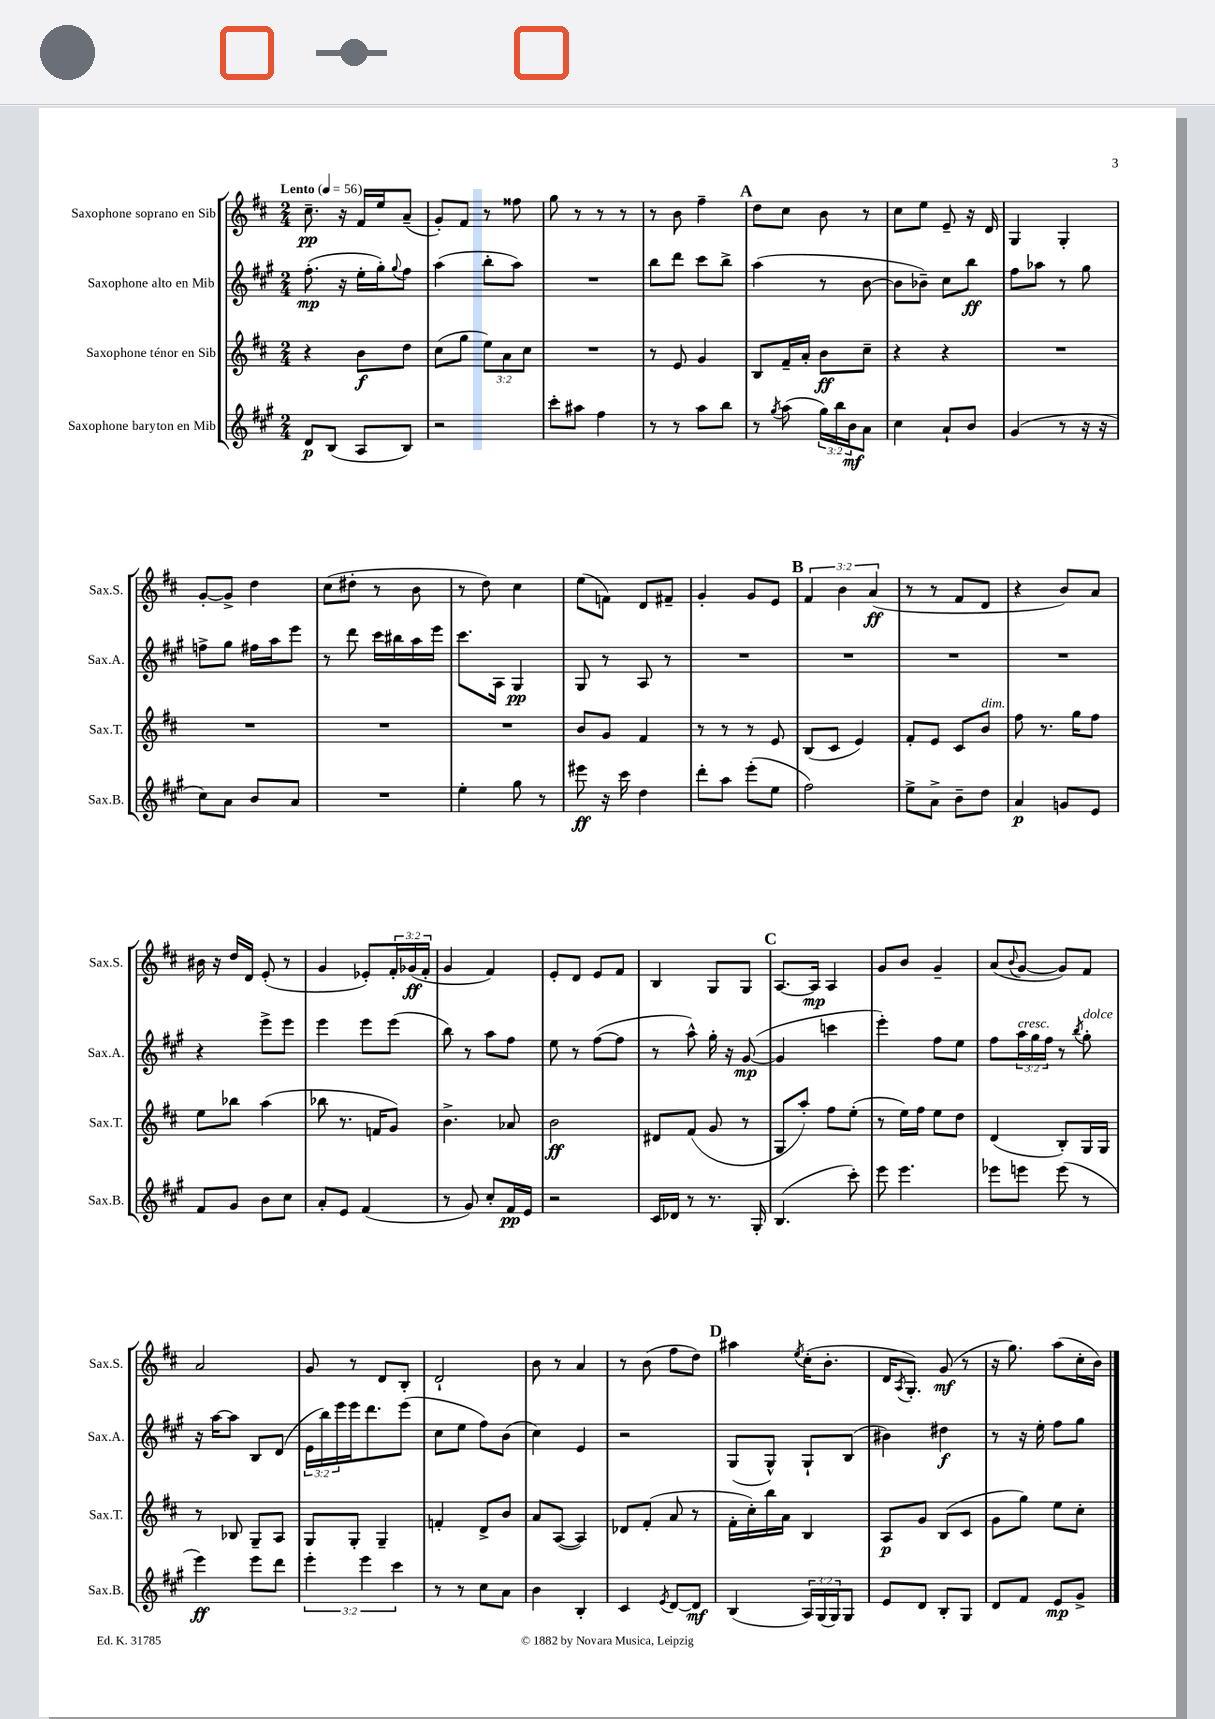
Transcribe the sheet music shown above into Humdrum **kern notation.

**kern	**dynam	**kern	**dynam	**kern	**dynam	**kern	**dynam
*part4	*part4	*part3	*part3	*part2	*part2	*part1	*part1
*staff4	*staff4	*staff3	*staff3	*staff2	*staff2	*staff1	*staff1
*I"Saxophone baryton en Mib	*	*I"Saxophone ténor en Sib	*	*I"Saxophone alto en Mib	*	*I"Saxophone soprano en Sib	*
*I'Sax.B.	*	*I'Sax.T.	*	*I'Sax.A.	*	*I'Sax.S.	*
*clefG2	*	*clefG2	*	*clefG2	*	*clefG2	*
*k[f#c#g#]	*	*k[f#c#]	*	*k[f#c#g#]	*	*k[f#c#]	*
*M2/4	*	*M2/4	*	*M2/4	*	*M2/4	*
*MM56	*	*MM56	*	*MM56	*	*MM56	*
=1	=1	=1	=1	=1	=1	=1	=1
!	!	!	!	!	!	!LO:TX:a:B:t=Lento	!
8d/L	p	4r	.	(8.ff#'\	mp	8.cc#~\	pp
(8B/J	.	.	.	.	.	.	.
.	.	.	.	16r	.	16r	.
8A/L	.	8b\L	f	16ee'\LL	.	16f#/LL	.
.	.	.	.	16gg#'\J)	.	16ee/J	.
.	.	.	.	8qqgg#/	.	.	.
8B/J)	.	8dd\J	.	8ff#\J	.	(8a~/J	.
=2	=2	=2	=2	=2	=2	=2	=2
2r	.	(8cc#\L	.	(4aa\	.	8g'/L)	.
.	.	8gg\J	.	.	.	8f#/J	.
.	.	12ee\L)	.	8bb'\L	.	8r	.
.	.	12a\	.	.	.	.	.
.	.	.	.	8aa\J)	.	8ff##X\	.
.	.	12cc#\J	.	.	.	.	.
=3	=3	=3	=3	=3	=3	=3	=3
8ccc#'\L	.	2r	.	2r	.	8gg\	.
8aa#X\J	.	.	.	.	.	8r	.
4ff#\	.	.	.	.	.	8r	.
.	.	.	.	.	.	8r	.
=4	=4	=4	=4	=4	=4	=4	=4
8r	.	8r	.	8bb\L	.	8r	.
8r	.	8e/	.	8ddd\J	.	8b\	.
8aa\L	.	4g/	.	8ccc#\L	.	4ff#~\	.
8bb\J	.	.	.	8bb^\J	.	.	.
!!LO:REH:place=s1:t=A
=5	=5	=5	=5	=5	=5	=5	=5
8r	.	8B/L	.	(4aa\	.	8dd\L	.
8qgg#/	.	.	.	.	.	.	.
(8aa\	.	16f#~/L	.	.	.	8cc#\J	.
.	.	16a'/JJ	.	.	.	.	.
24gg#\LL)	.	8b\L	ff	8r	.	8b\	.
24bb\	.	.	.	.	.	.	.
24b\J	mf	.	.	.	.	.	.
8a\J	.	8cc#~\J	.	[8b\	.	8r	.
=6	=6	=6	=6	=6	=6	=6	=6
4cc#\	.	4r	.	8b\L]	.	8cc#\L	.
.	.	.	.	8b-X~\J)	.	8ee\J	.
8a`/L	.	4r	.	8cc#\L	.	8e~/	.
8b/J	.	.	.	8bb\J	ff	16r	.
.	.	.	.	.	.	16d/	.
=7	=7	=7	=7	=7	=7	=7	=7
(4g#/	.	2r	.	8ff#\L	.	4G/	.
.	.	.	.	8aa-X\J	.	.	.
8r	.	.	.	8r	.	4G'/	.
16r	.	.	.	8gg#\	.	.	.
16r	.	.	.	.	.	.	.
!!LO:LB:g=z
=8	=8	=8	=8	=8	=8	=8	=8
8cc#\L)	.	2r	.	8ffn^\L	.	[8g'/L	.
8a\J	.	.	.	8gg#\J	.	8g^/J]	.
8b/L	.	.	.	16ff#X\LL	.	4dd\	.
.	.	.	.	16aa\J	.	.	.
8a/J	.	.	.	8eee\J	.	.	.
=9	=9	=9	=9	=9	=9	=9	=9
2r	.	2r	.	8r	.	(8cc#\L	.
.	.	.	.	8ddd\	.	8dd#X'\J	.
.	.	.	.	16ccc#\LL	.	8r	.
.	.	.	.	16bb#X\	.	.	.
.	.	.	.	16aa\	.	8b\	.
.	.	.	.	16eee\JJ	.	.	.
=10	=10	=10	=10	=10	=10	=10	=10
4ee'\	.	2r	.	8.ccc#\L	.	8r	.
.	.	.	.	.	.	8dd\)	.
.	.	.	.	16A\Jk	.	.	.
8gg#\	.	.	.	4G#/	pp	4cc#\	.
8r	.	.	.	.	.	.	.
=11	=11	=11	=11	=11	=11	=11	=11
8eee#X\	ff	8b/L	.	8G#/	.	(8ee\L	.
16r	.	8g/J	.	8r	.	8fn\J)	.
16ccc#\	.	.	.	.	.	.	.
4dd\	.	4f#/	.	8A/	.	8d/L	.
.	.	.	.	8r	.	8f#X~/J	.
=12	=12	=12	=12	=12	=12	=12	=12
8ddd'\L	.	8r	.	2r	.	4g'/	.
8aa\J	.	8r	.	.	.	.	.
(8eee'\L	.	8r	.	.	.	8g/L	.
8ee\J	.	8e/	.	.	.	8e/J	.
!!LO:REH:place=s1:t=B
=13	=13	=13	=13	=13	=13	=13	=13
2ff#\)	.	(8B/L	.	2r	.	6f#/	.
.	.	8c#/J	.	.	.	.	.
.	.	.	.	.	.	6b\	.
.	.	4e/)	.	.	.	.	.
.	.	.	.	.	.	(6a/	ff
=14	=14	=14	=14	=14	=14	=14	=14
8ee^\L	.	8f#'/L	.	2r	.	8r	.
8a^\J	.	8e/J	.	.	.	8r	.
8b~\L	.	8c#/L	.	.	.	8f#/L	.
!	!	!LO:TX:a:i:t=dim.	!	!	!	!	!
8dd\J	.	8b/J	.	.	.	8d/J	.
=15	=15	=15	=15	=15	=15	=15	=15
4a/	p	8ff#\	.	2r	.	4r	.
.	.	8.r	.	.	.	.	.
8gn/L	.	.	.	.	.	8b/L)	.
.	.	16gg\KL	.	.	.	.	.
8e/J	.	8ff#\J	.	.	.	8a/J	.
!!LO:LB:g=z
=16	=16	=16	=16	=16	=16	=16	=16
8f#/L	.	8ee\L	.	4r	.	16b#X\	.
.	.	.	.	.	.	16r	.
8g#/J	.	8bb-X\J	.	.	.	16dd/LL	.
.	.	.	.	.	.	16d/JJ	.
8b\L	.	(4aa\	.	8eee^\L	.	(8e'/	.
8cc#\J	.	.	.	8eee\J	.	8r	.
=17	=17	=17	=17	=17	=17	=17	=17
8a'/L	.	8bb-X\	.	4eee\	.	4g/	.
8e/J	.	8.r	.	.	.	.	.
(4f#/	.	.	.	8eee\L	.	8e-X'/L)	.
.	.	16fn/KL	.	.	.	.	.
.	.	8g/J)	.	(8eee\J	.	24f#'/L	.
.	.	.	.	.	.	(24g-X/	ff
.	.	.	.	.	.	24f#'/JJ	.
=18	=18	=18	=18	=18	=18	=18	=18
8r	.	4.b^\	.	8bb\)	.	4g/	.
8g#/)	.	.	.	8r	.	.	.
8cc#'/L	.	.	.	8aa\L	.	4f#/)	.
16f#/L	pp	8a-X/	.	8ff#\J	.	.	.
16e/JJ	.	.	.	.	.	.	.
=19	=19	=19	=19	=19	=19	=19	=19
2r	.	2b\	ff	8ee\	.	8e'/L	.
.	.	.	.	8r	.	8d/J	.
.	.	.	.	([8ff#\L	.	8e/L	.
.	.	.	.	8ff#\J]	.	8f#/J	.
=20	=20	=20	=20	=20	=20	=20	=20
16c#/LL	.	8d#X/L	.	8r	.	4B/	.
16d-X/JJ	.	.	.	.	.	.	.
8r	.	(8f#/J	.	8aa^^\)	.	.	.
8.r	.	8g/	.	16gg#'\	.	8G/L	.
.	.	.	.	16r	.	.	.
.	.	8r	.	([8g#/	mp	8G/J	.
16G#'/	.	.	.	.	.	.	.
!!LO:REH:place=s1:t=C
=21	=21	=21	=21	=21	=21	=21	=21
(4.B/	.	8G/L	.	4g#/]	.	[8.A/L	.
.	.	8aa'/J)	.	.	.	.	.
.	.	.	.	.	.	16A/Jk]	mp
.	.	8ff#\L	.	4cccn\	.	4A/	.
8ccc#'\)	.	(8ee'\J	.	.	.	.	.
=22	=22	=22	=22	=22	=22	=22	=22
8eee\	.	8r	.	4eee'\)	.	8g/L	.
4.eee\	.	16ee\LL)	.	.	.	8b/J	.
.	.	16ff#\JJ	.	.	.	.	.
.	.	8ee\L	.	8ff#\L	.	4g~/	.
.	.	8dd\J	.	8ee\J	.	.	.
=23	=23	=23	=23	=23	=23	=23	=23
8eee-X\L	.	(4d/	.	8ff#\L	.	(8a/L	.
.	.	.	.	.	.	8qqb/	.
!	!	!	!	!LO:TX:a:i:t=cresc.	!	!	!
8eeen\J	.	.	.	24aa\L	.	[8g/J	.
.	.	.	.	24gg#\	.	.	.
.	.	.	.	24ff#\JJ	.	.	.
(8eee\	.	8B'/L)	.	8r	.	8g/L])	.
.	.	.	.	8qbb/	.	.	.
!	!	!	!	!LO:TX:a:i:t=dolce	!	!	!
8r	.	16G/L	.	8gg#'\	.	8f#/J	.
.	.	16G/JJ	.	.	.	.	.
!!LO:LB:g=z
=24	=24	=24	=24	=24	=24	=24	=24
4eee\)	ff	8r	.	16r	.	2a/	.
.	.	.	.	[16aa\KL	.	.	.
.	.	8B-X/	.	8aa\J]	.	.	.
8eee\L	.	8G~/L	.	8B/L	.	.	.
8ddd\J	.	8A/J	.	(8d/J	.	.	.
=25	=25	=25	=25	=25	=25	=25	=25
6eee'\	.	8G/L	.	24e\LL	.	8g/	.
.	.	.	.	24bb\)	.	.	.
.	.	.	.	24eee\	.	.	.
.	.	8G'/J	.	16eee\J	.	8r	.
6eee\	.	.	.	.	.	.	.
.	.	.	.	8.ddd\	.	.	.
.	.	4G~/	.	.	.	8d/L	.
6ccc#\	.	.	.	.	.	.	.
.	.	.	.	(8eee\J	.	8B'/J	.
=26	=26	=26	=26	=26	=26	=26	=26
8r	.	4fn'/	.	8cc#\L	.	2d`/	.
8r	.	.	.	8ee\J	.	.	.
8cc#\L	.	8d^/L	.	8ff#\L)	.	.	.
8a\J	.	8b/J	.	(8b\J	.	.	.
=27	=27	=27	=27	=27	=27	=27	=27
4b\	.	8a/L	.	4cc#\)	.	8b\	.
.	.	([8A/J	.	.	.	8r	.
4B'/	.	4A/])	.	4e/	.	4a/	.
=28	=28	=28	=28	=28	=28	=28	=28
4c#/	.	8d-X/L	.	2r	.	8r	.
.	.	(8f#'/J	.	.	.	(8b\	.
8qe/	.	.	.	.	.	.	.
[8d/L	.	8a/	.	.	.	8ff#\L	.
8d/J]	mf	8r	.	.	.	8dd\J)	.
!!LO:REH:place=s1:t=D
=29	=29	=29	=29	=29	=29	=29	=29
(4B/	.	16f#'\LL	.	(8G#/L	.	4aa#X\	.
.	.	16cc#'\)	.	.	.	.	.
.	.	16bb\	.	8G#^^/J)	.	.	.
.	.	16a\JJ	.	.	.	.	.
.	.	.	.	.	.	8qee/	.
24A/LL)	.	4B/	.	8G#`/L	.	(16cc#'\KL	.
(24G#/	.	.	.	.	.	.	.
.	.	.	.	.	.	8.b'\J	.
24G#/J)	.	.	.	.	.	.	.
8G#/J	.	.	.	(8B/J	.	.	.
=30	=30	=30	=30	=30	=30	=30	=30
8e/L	.	8A/L	p	4b#X\)	.	16d/KL	.
.	.	.	.	.	.	8qA/	.
.	.	.	.	.	.	8.G'/J)	.
8d/J	.	8g/J	.	.	.	.	.
8B'/L	.	(8B/L	.	4dd#X\	f	(8g/	mf
8G#/J	.	8c#/J	.	.	.	8r	.
=31	=31	=31	=31	=31	=31	=31	=31
8d/L	.	8g\L	.	8r	.	16r	.
.	.	.	.	.	.	8.gg\)	.
8f#/J	.	8gg\J)	.	16r	.	.	.
.	.	.	.	16ee'\	.	.	.
8e/L	mp	8ee\L	.	8ff#\L	.	(8aa\L	.
8g#^/J	.	8cc#'\J	.	8gg#\J	.	16cc#'\L	.
.	.	.	.	.	.	16b\JJ)	.
==	==	==	==	==	==	==	==
*-	*-	*-	*-	*-	*-	*-	*-
